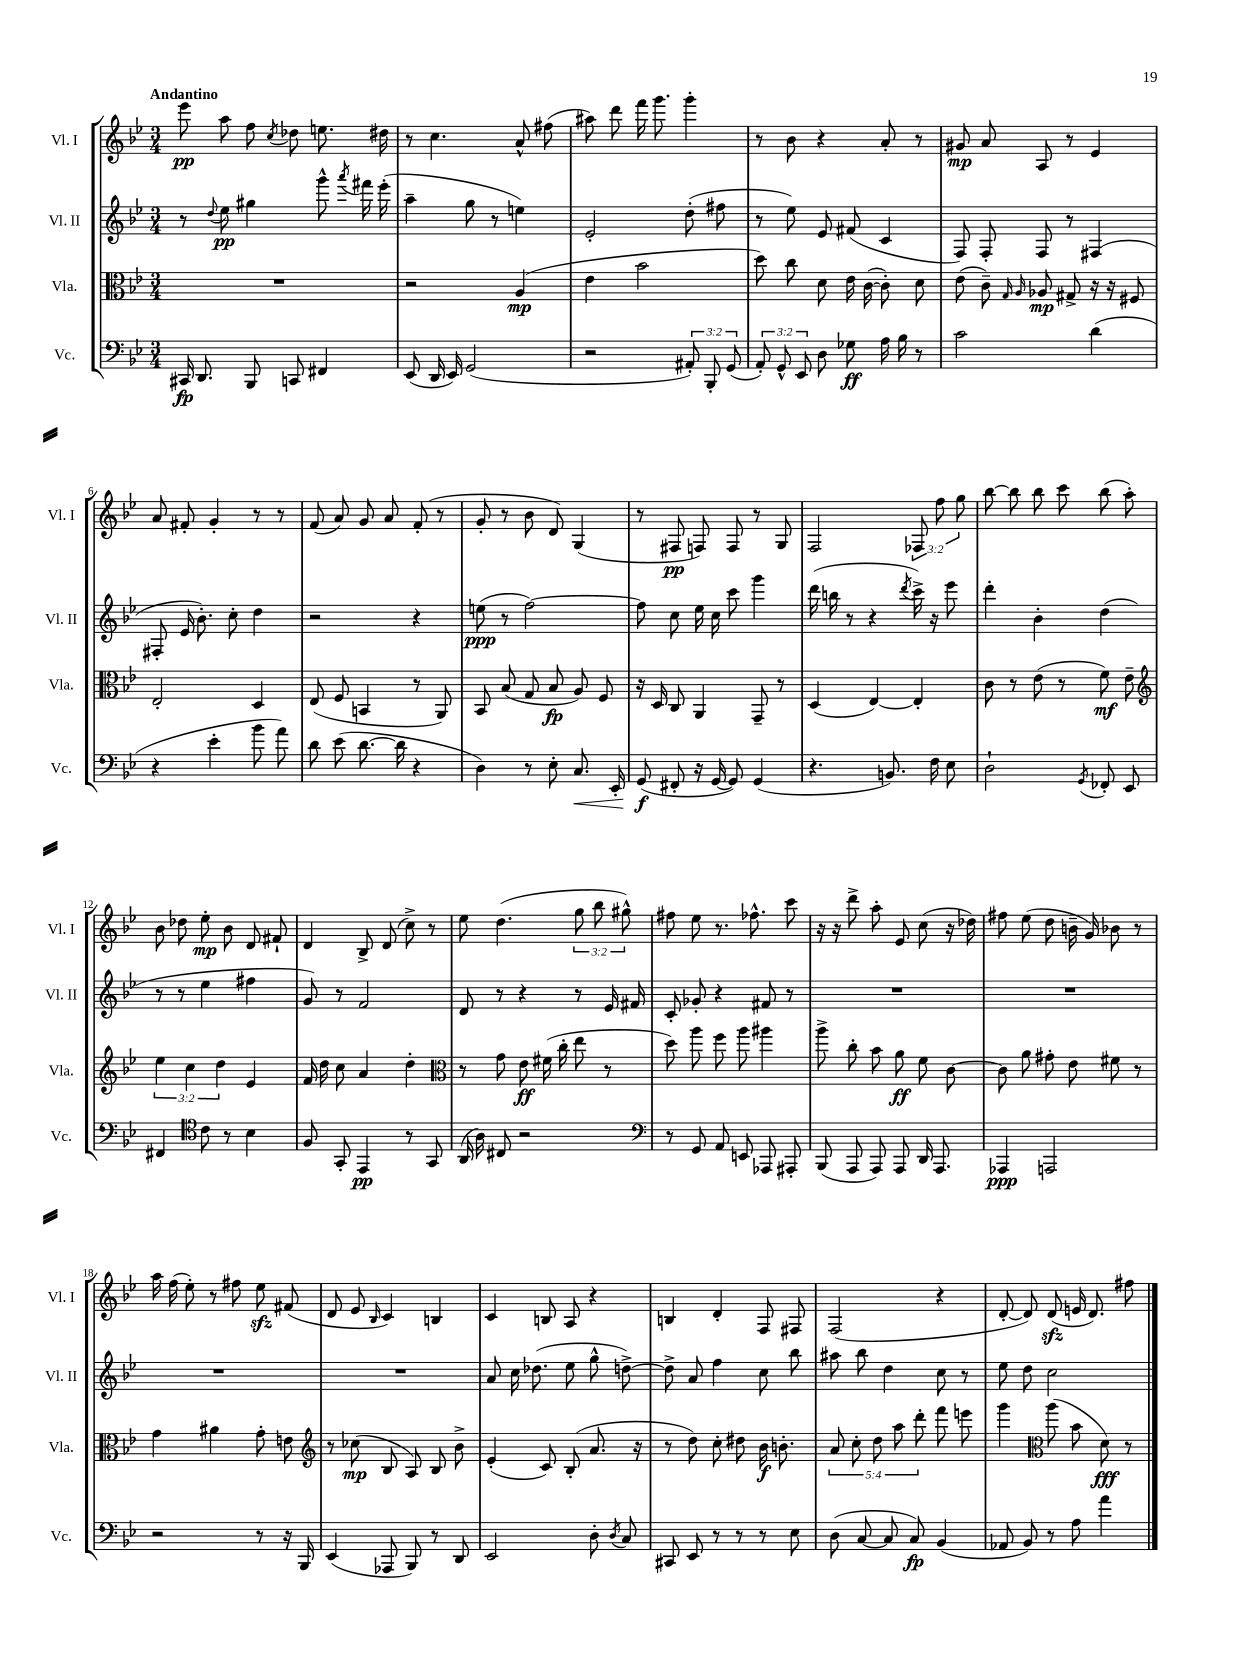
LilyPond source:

<<
\new StaffGroup <<
\new Staff = "s0" \with { instrumentName = "Vl. I" shortInstrumentName = "Vl. I" } {
    \clef treble \key bes \major \numericTimeSignature \time 3/4 \override Staff.TupletNumber.text = #tuplet-number::calc-fraction-text \tempo "Andantino"
    \autoBeamOff ees'''8\pp a''8 f''8 \acciaccatura { c''8 } des''8 e''8. dis''16 |
    r8 c''4. a'8-^ fis''8( |
    ais''8) d'''8 f'''16 g'''8. g'''4-. |
    r8 bes'8 r4 a'8-. r8 |
    gis'8\mp a'8 a8 r8 ees'4 |
    a'8 fis'8-. g'4-. r8 r8 |
    f'8( a'8) g'8 a'8 f'8-.( r8 |
    g'8-. r8 bes'8 d'8) g4( |
    r8 fis8\pp f8) f8 r8 g8 |
    f2 \tuplet 3/2 { fes8 f''8 g''8 } |
    bes''8~ bes''8 bes''8 c'''8 bes''8( a''8-.) |
    bes'8 des''8 ees''8-.\mp bes'8 d'8 fis'8-! |
    d'4 bes8-> d'8( c''8->) r8 |
    ees''8 d''4.( \tuplet 3/2 { g''8 bes''8 gis''8-^) } |
    fis''8 ees''8 r8. fes''8.-^ c'''8 |
    r16 r16 d'''8-> a''8-. ees'8 c''8( r16 des''16) |
    fis''8 ees''8( d''8 b'16-- g'16) bes'8 r8 |
    a''16 f''16( ees''8-.) r8 fis''8 ees''8\sfz fis'8( |
    d'8 ees'8 \grace { bes16 } c'4) b4 |
    c'4 b8 a8 r4 |
    b4 d'4-. f8 fis8 |
    f2( r4 |
    d'8~-. d'8) d'8\sfz( e'16 d'8.) fis''8 \bar "|." |
}
\new Staff = "s1" \with { instrumentName = "Vl. II" shortInstrumentName = "Vl. II" } {
    \clef treble \key bes \major \numericTimeSignature \time 3/4
    \autoBeamOff r8 \appoggiatura { d''8 } ees''8\pp gis''4 g'''8-^ \acciaccatura { a'''8 } fis'''16 ees'''16-.( |
    a''4-- g''8 r8 e''4) |
    ees'2-. d''8-.( fis''8 |
    r8 ees''8) ees'8 fis'8( c'4 |
    f8) f8-. f8 r8 fis4( |
    fis8-. ees'16 bes'8.-.) c''8-. d''4 |
    r2 r4 |
    e''8\ppp( r8 f''2~) |
    f''8 c''8 ees''16 c''16 c'''8 g'''4 |
    d'''16( b''16 r8 r4 \acciaccatura { d'''8 } c'''16->) r16 ees'''8 |
    d'''4-. bes'4-. d''4( |
    r8 r8 ees''4 fis''4 |
    g'8) r8 f'2 |
    d'8 r8 r4 r8 ees'16 fis'16 |
    c'8-. ges'8-. r4 fis'8 r8 |
    R2. |
    R2. |
    R2. |
    R2. |
    a'8 c''16 des''8.( ees''8 g''8-^ d''8~->) |
    d''8-> a'8 f''4 c''8 bes''8 |
    ais''8 bes''8 d''4 c''8 r8 |
    ees''8 d''8 c''2 \bar "|." |
}
\new Staff = "s2" \with { instrumentName = "Vla." shortInstrumentName = "Vla." } {
    \clef alto \key bes \major \numericTimeSignature \time 3/4 \override Staff.TupletNumber.text = #tuplet-number::calc-fraction-text
    \autoBeamOff R2. |
    r2 a4\mp( |
    ees'4 bes'2 |
    d''8) c''8 d'8 ees'16 c'16~( c'8-.) d'8 |
    ees'8( c'8--) \grace { g16 a16 } aes8\mp gis8-> r16 r16 fis8 |
    ees2-. d4 |
    ees8( f8 b,4 r8 a,8) |
    bes,8 bes8( g8 bes8\fp a8) f8 |
    r16 d16 c8 a,4 g,8-- r8 |
    d4( ees4~) ees4-. |
    c'8 r8 ees'8( r8 f'8\mf) ees'8-- |
    \clef treble \tuplet 3/2 { ees''4 c''4 d''4 } ees'4 |
    f'16 d''16 c''8 a'4 d''4-. |
    \clef alto r8 g'8 ees'8\ff fis'16( c''16-. ees''8 r8 |
    d''8) a''8 f''8 a''8 ais''4 |
    a''8-> c''8-. bes'8 a'8\ff f'8 c'8~ |
    c'8 a'8 gis'8-. ees'8 fis'8 r8 |
    g'4 ais'4 g'8-. e'8 |
    \clef treble r8 ces''8\mp( bes8 a8) bes8 bes'8-> |
    ees'4-.( c'8) bes8-.( a'8. r16 |
    r8 d''8) c''8-. dis''8 bes'16\f b'8.-. |
    \tuplet 5/4 { a'8 c''8-. d''8 a''8 d'''8-. } f'''8 e'''8 |
    g'''4 \clef alto a''8( bes'8 d'8\fff) r8 \bar "|." |
}
\new Staff = "s3" \with { instrumentName = "Vc." shortInstrumentName = "Vc." } {
    \clef bass \key bes \major \numericTimeSignature \time 3/4 \override Staff.TupletNumber.text = #tuplet-number::calc-fraction-text
    \autoBeamOff cis,16\fp d,8. bes,,8 c,8 fis,4 |
    ees,8( d,16 ees,16) g,2( |
    r2 \tuplet 3/2 { ais,8-.) bes,,8-. g,8( } |
    \tuplet 3/2 { a,8-.) g,8-^ ees,8 } d8 ges8\ff a16 bes16 r8 |
    c'2 d'4( |
    r4 ees'4-. bes'8 a'8) |
    d'8 ees'8( d'8.~ d'16 r4 |
    d4) r8 ees8-. c8.\< ees,16-. |
    g,8\f\!( fis,8-. r16 g,16~ g,8) g,4( |
    r4. b,8.) f16 ees8 |
    d2-! \acciaccatura { g,8 } fes,8-. ees,8 |
    fis,4 \clef tenor c'8 r8 bes4 |
    f8 g,8-. ees,4\pp r8 g,8 |
    a,16( a16) cis8 r2 |
    \clef bass r8 g,8 a,8 e,8 aes,,8 ais,,8-. |
    bes,,8( a,,8 a,,8) a,,8 d,16 a,,8. |
    aes,,4\ppp a,,2 |
    r2 r8 r16 bes,,16 |
    ees,4( aes,,8 bes,,8) r8 d,8 |
    ees,2 d8-. \acciaccatura { d8 } c8 |
    cis,8 ees,8 r8 r8 r8 ees8 |
    d8( c8~ c8 c8\fp) bes,4( |
    aes,8 bes,8) r8 a8 a'4 \bar "|." |
}
>>
>>
